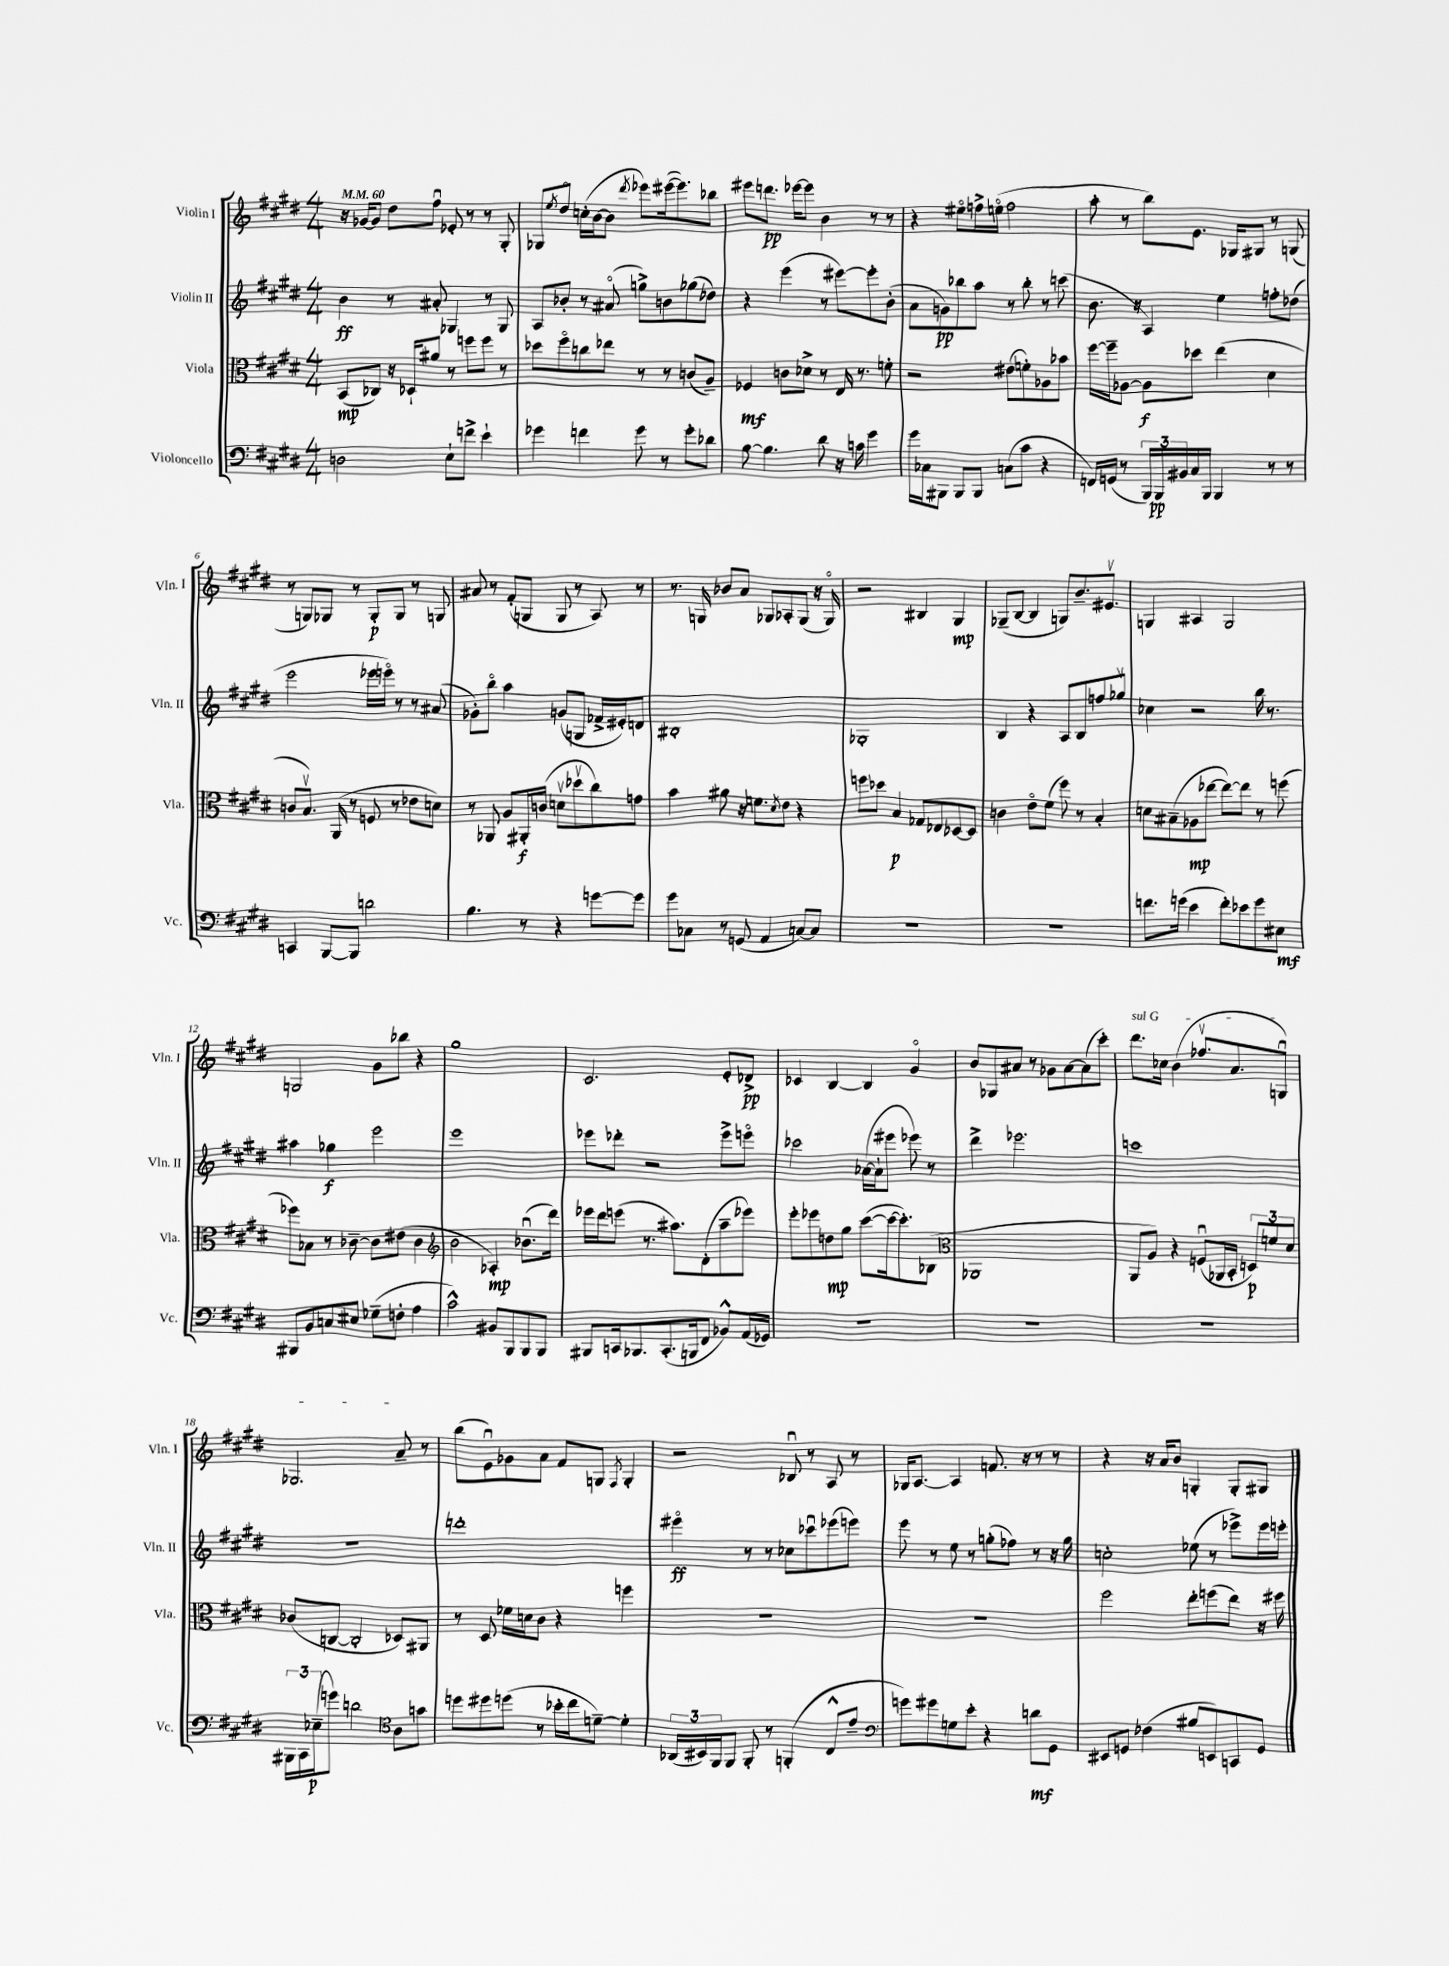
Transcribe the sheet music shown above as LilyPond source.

<<
\new StaffGroup <<
\new Staff = "s0" \with { instrumentName = "Violin I" shortInstrumentName = "Vln. I" } {
    \clef treble \key e \major \numericTimeSignature \time 4/4 \tempo 4 = 60
    r16 ges'16~ ges'8 dis''8 fis''8\downbow ees'8-. r8 r8 gis8-. |
    ges8 \acciaccatura { e''8 } dis''8\flageolet c''16-.( b'16~ b'8 \acciaccatura { dis'''8 } ees'''8) eis'''16~( eis'''8.) bes''8 |
    eis'''8 d'''8.\pp ees'''16~ ees'''8 b'4 r8 r8 |
    r4 eis''8\flageolet f''16-> e''16\flageolet( f''2 |
    a''8-. r8 b''8) e'8. ges16 gis8 r8 g8( |
    r8 g8) ges8 r8 ges8-.\p ges8 r8 g8 |
    ais'8 r8 fis'8-.( g8 g8 r8 a8) r8 |
    r8. g16 bes'8 a'8 ges8 aes8-. ges8( r16 ges16\flageolet) |
    r2 bis4 gis4\mp |
    ges8--( b8~ b4 g8) b'8.-- eis'8.\upbow |
    g4 ais4 g2 |
    g2 gis'8 bes''8 r4 |
    gis''1 |
    cis'2. e'8-. des'8->\pp |
    ces'4 b4~ b4 gis'4\flageolet |
    b'8 ges8 ais'8 r8 ges'8 ais'8~ ais'8( cis'''8-.) |
    \once \override TextSpanner.bound-details.left.text = \markup { \italic "sul G" } dis'''8.\startTextSpan ces''16 b'4( fes''8.\upbow a'8. g8\downbow) |
    ges2. a'8--\stopTextSpan r8 |
    b''8( e'8\downbow) ges'8 a'8 fis'8 g8 \acciaccatura { fis8 } g4-. |
    r2 bes8\downbow r8 a8 r8 |
    ges16 a8.~ a4 f'8. r16 r8 r8 |
    r4 r16 a'16 b'8 g4-. g8-. gis8 \bar "|." |
}
\new Staff = "s1" \with { instrumentName = "Violin II" shortInstrumentName = "Vln. II" } {
    \clef treble \key e \major \numericTimeSignature \time 4/4
    b'4\ff r8 ais'8-. ges4 r8 ges8 |
    a8 bes'8-. r8 ais'8\flageolet( g''8->) b'8 ges''8( des''8) |
    r4 e'''4( r8 eis'''8~) eis'''8-. b'8-.( |
    a'8 g'8\pp) bes''8 a''8 r8 bes''8-. r8 c'''8( |
    b'8. r16 a4) e''4 f''8-. des''8( |
    e'''2 ees'''16 e'''16\flageolet) r8 r8 ais'8( |
    ges'8-.) b''8\flageolet a''4 g'8( g8 fes'16-> eis'16-.) d'8 |
    bis1-. |
    ges1-. |
    b4 r4 a8 b8 f''8 ges''8\upbow |
    ces''4 r2 b''16 r8. |
    ais''4 ges''4\f e'''2 |
    e'''1 |
    ees'''8 des'''8-. r2 ees'''8-> e'''8\flageolet |
    ces'''2 aes'16~( aes'16-! eis'''8 ees'''8) r8 |
    dis'''4-> ees'''2. |
    c'''1 |
    R1 |
    d'''1-. |
    eis'''4\flageolet\ff r8 r8 ces''8 ces'''8\downbow ees'''8( e'''8) |
    e'''8 r8 e''8 r8 g''8-.( fes''8) r8 r16 g''16 |
    c''2-. ees''8( r8 ees'''8->) ees'''16 e'''16-. \bar "|." |
}
\new Staff = "s2" \with { instrumentName = "Viola" shortInstrumentName = "Vla." } {
    \clef alto \key e \major \numericTimeSignature \time 4/4
    b,8\mp( ces8) r16 des16-! ais'8 r8 f''8 f''8 r8 |
    des''8 fis''8\flageolet c''8 ees''8 r8 r8 c'8( a8--) |
    fes4\mf c'8 des'8-> r8 e16 r8. f'8-. |
    r2 eis'8( f'8-.) aes8 bes'8 |
    fis''16~ fis''16-- aes8~ aes8\f des''8 e''4( dis'4 |
    c'8 b8.\upbow) a,16( r8 f8 r8 ees'8 d'8) |
    r8 aes,8 a8 ais,16-.\f c'16( d'8\upbow des''8\upbow cis''8) g'8 |
    b'4 ais'8 r16 f'8. \acciaccatura { dis'8 } e'8 r4 |
    f''8 des''8 b4\p ges8 ees8 des8~ des8 |
    c'4 e'8\flageolet fis'8( fis''8) r8 b4-. |
    d'8 bis8--( aes8\mp ees''8~ ees''8~) ees''8 r8 f''8( |
    fes''8) bes8 r8 ces'8~-- ces'8 eis'8( ces'4 |
    \clef treble b'2 aes4-.\mp) bes'8.\downbow( dis'''16) |
    ees'''16 dis'''16 e'''8( r8. ais''8.) dis'8-.( ais''8-- ees'''8) |
    e'''8-. ees'''8 d''8\mp gis''8 cis'''8~( cis'''16~ cis'''8.-.) bes8( |
    \clef alto aes,1 |
    a,8 a8) r4 f8\downbow( aes,16 b,16-. \tuplet 3/2 { d8\p) f'8 dis'8 } |
    ces'8( c8~ c2-. des8) ais,8 |
    r8 dis8 fes'16 d'16 cis'8 r4 f''4 |
    R1 |
    R1 |
    fis''2 e''8-. f''8( e''8) r16 fis''16 \bar "|." |
}
\new Staff = "s3" \with { instrumentName = "Violoncello" shortInstrumentName = "Vc." } {
    \clef bass \key e \major \numericTimeSignature \time 4/4
    d2 e8-! f'8-> e'4-! |
    ges'4 f'4 ges'8 r8 ges'8-. des'8 |
    b8~ b4. dis'8 r16 c'16 gis'4 |
    gis'16 ces16 bis,,8 bis,,8 bis,,8 c8( cis'8 r4 |
    f,16) g,16( r8 \tuplet 3/2 { b,,16) b,,16\pp bis,16 } cis16 b,,16 b,,4 r8 r8 |
    c,4 b,,8~ b,,8 d'2 |
    b4. r8 r4 g'8~ g'8 |
    gis'8 ces8 r8 g,8( a,4 c8~) c8 |
    R1 |
    R1 |
    f'8. g'16( e'4 f'8-.) ees'8 g'8 eis8\mf |
    bis,,8 b,8 c8 eis8 ges8--( f8-. a4 |
    cis'2-^) bis,8 b,,8 b,,8 b,,8 |
    bis,,8 c,16 bes,,8. c,8.-.( b,,16 fis,8 bes,8-^) a,16( ges,16) |
    R1 |
    R1 |
    R1 |
    \tuplet 3/2 { bis,,16 cis,16 ees16--\p( } g'8) d'2 \clef tenor a8 g'8 |
    d''8 dis''8 d''8( r8 bes'16-. cis''16 d'8~--) d'4-. |
    \tuplet 3/2 { aes,16( bis,16) fis,16 } fis,8 fis,8-. r8 f,4-.( cis8-^ e'8-- |
    \clef bass g'8) gis'8 g8 e'8-. r4 d'8\mf gis,8 |
    eis,8 g,8 fes4( bis8 e,8) c,8 g,8 \bar "|." |
}
>>
>>
